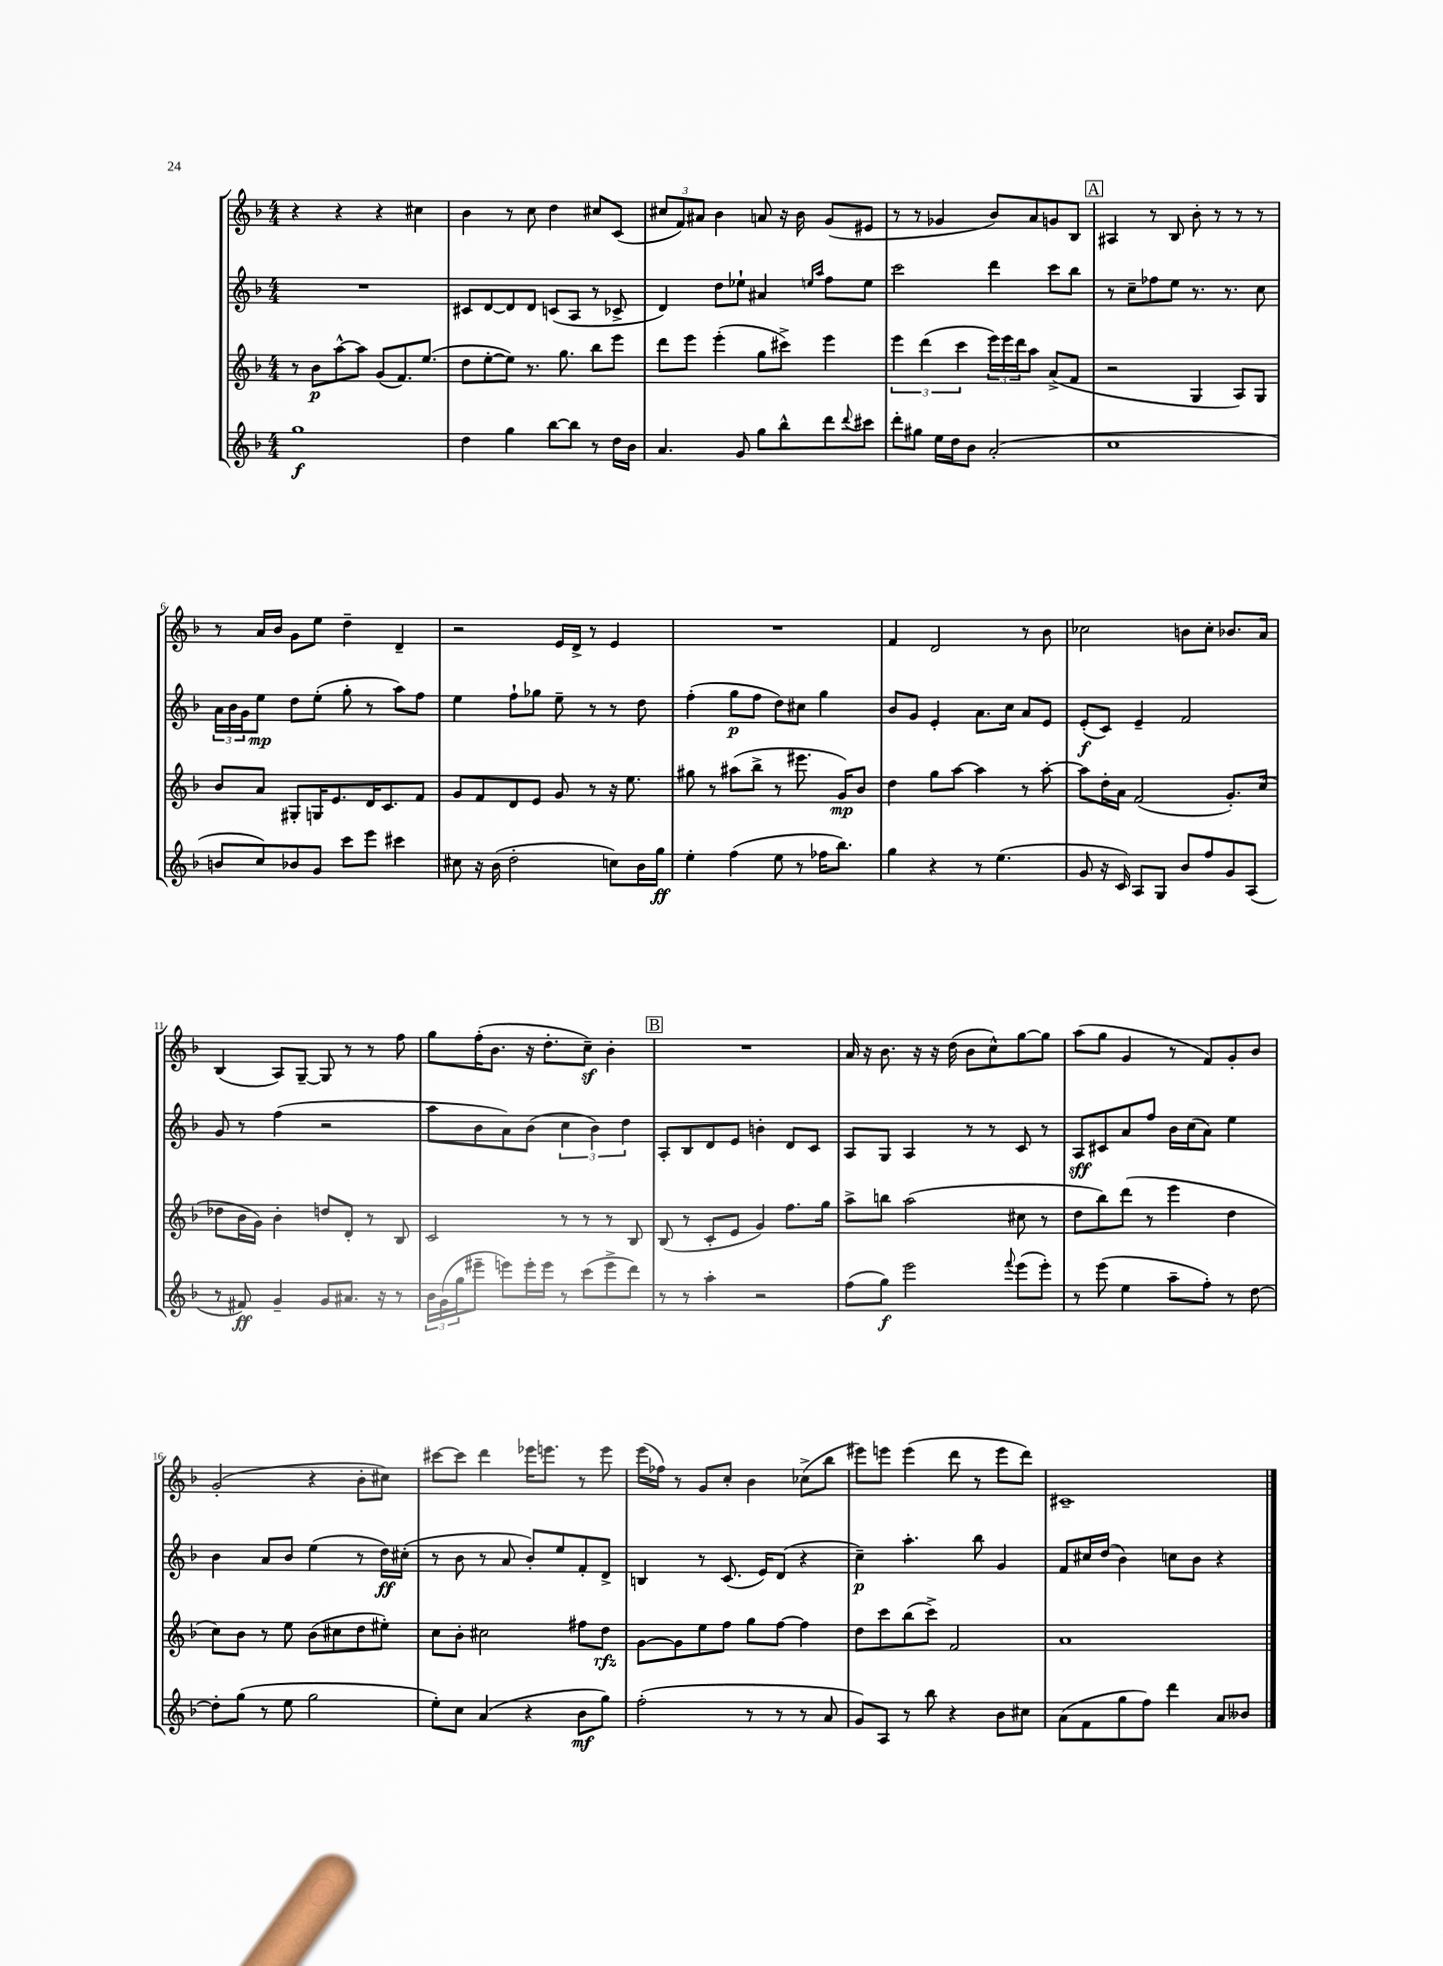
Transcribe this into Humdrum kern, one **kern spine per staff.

**kern	**kern	**kern	**kern
*staff4	*staff3	*staff2	*staff1
*clefG2	*clefG2	*clefG2	*clefG2
*k[b-]	*k[b-]	*k[b-]	*k[b-]
*M4/4	*M4/4	*M4/4	*M4/4
1gg	8r	1r	4r
.	8b-	.	.
.	[8aa^^	.	4r
.	8aa]	.	.
.	(8g	.	4r
.	8.f)	.	.
.	.	.	4cc#
.	(8.ee	.	.
=	=	=	=
4dd	8dd	8c#	4b-
.	[8ee'	[8d	.
4gg	8ee])	8d]	8r
.	8.r	8d	8cc
[8bb-	.	(8c	4dd
.	8.gg	.	.
8bb-]	.	8A	.
8r	8bb-	8r	8cc#
16dd	8eee	8c-^	(8c
16b-	.	.	.
=	=	=	=
4.a	8ddd	4d)	12cc#
.	.	.	12f)
.	8eee	.	.
.	.	.	12a#
.	(4eee'	8dd	4b-
8g	.	8ee-`	.
8gg	8gg	4a#	8a
8bb-^^	8ccc#^)	.	16r
.	.	.	16b-
.	.	16qqee	.
.	.	16qqaa	.
8ddd	4eee	8ff	(8g
8qqddd	.	.	.
8ccc#	.	8ee	8e#
=	=	=	=
8ddd'	6eee	2ccc	8r
8gg#	.	.	8r
.	(6ddd	.	.
16ee	.	.	4g-
16dd	.	.	.
.	6ccc	.	.
8b-	.	.	.
(2a'	24eee)	4ddd	8b-)
.	24eee	.	.
.	24ddd	.	.
.	8aa	.	8a
.	(8a^	8ccc	8g
.	8f	8bb-	8B-
=	=	=	=
1cc	2r	8r	4A#
.	.	8cc~	.
.	.	8ff-	8r
.	.	8ee	8B-
.	4G	8.r	8b-'
.	.	.	8r
.	.	8.r	.
.	8A)	.	8r
.	8G	8cc	8r
=	=	=	=
8b	8b-	24a	8r
.	.	24b-	.
.	.	24g	.
8cc)	8a	8ee	16a
.	.	.	16b-
8b-	8G#'	8dd	8g
8g	16G	(8ee'	8ee
.	8.e	.	.
8ccc	.	8gg'	4dd~
8eee	16d	8r	.
.	8.c	.	.
4ccc#	.	8aa)	4d~
.	8f	8ff	.
=	=	=	=
8cc#	8g	4ee	2r
16r	8f	.	.
(16b-	.	.	.
2dd'	8d	8ff`	.
.	8e	8gg-	.
.	8g	8ee~	16e
.	.	.	16d^
.	8r	8r	8r
8cc)	16r	8r	4e
.	8.ee	.	.
16b-	.	8dd	.
16gg	.	.	.
=	=	=	=
4ee'	8gg#	(4ff'	1r
.	8r	.	.
(4ff	(8aa#	8gg	.
.	8bb-^	8ff	.
8ee	8r	8dd)	.
8r	8.eee#	8cc#	.
16ff-	.	4gg	.
8.bb-)	16g)	.	.
.	8b-	.	.
=	=	=	=
4gg	4dd	8b-	4f
.	.	8g	.
4r	8gg	4e'	2d
.	[8aa	.	.
8r	4aa]	8.a	.
(4.ee	.	.	.
.	.	16cc	.
.	8r	8a	8r
.	[8aa'	8e	8b-
=	=	=	=
8g	8aa]	(8e'	2cc-
16r	16dd'	8c)	.
16c)	16a	.	.
8A	(2f	4e~	.
8G	.	.	.
8b-	.	2f	8b
8ff	.	.	8cc-'
8g	8.g')	.	8.b-
(8A	.	.	.
.	(16cc	.	16a
=	=	=	=
8r	8dd-	8g	(4B-
8f#)	16b-	8r	.
.	16g)	.	.
4g~	4b-'	(4ff	8A)
.	.	.	[8G~
8g	8dd	2r	8G]
8.a#	8d'	.	8r
.	8r	.	8r
16r	.	.	.
8r	8B-	.	8ff
=	=	=	=
24b-	2c	8aa	8gg
(24g	.	.	.
24gg	.	.	.
8eee#~	.	8b-	(16ff'
.	.	.	8.b-
8eee)	.	8a)	.
16eee'	.	(8b-	16r
16eee	.	.	8.dd'
8r	8r	6cc	.
(8ccc	8r	.	8cc~)
.	.	6b-)	.
8eee^	8r	.	4b-'
.	.	6dd	.
8ddd)	8B-	.	.
=	=	=	=
8r	(8B-	8A'	1r
8r	8r	8B-	.
4aa'	8c'	8d	.
.	8e	8e	.
2r	4g)	4b'	.
.	8.ff	8d	.
.	.	8c	.
.	16gg	.	.
=	=	=	=
(8ff	8aa^	8A	16a
.	.	.	16r
8gg)	8bb	8G	8.b-
2eee	(2aa	4A	.
.	.	.	16r
.	.	.	16r
.	.	.	(16dd
.	.	8r	8b-
.	.	8r	8cc^^)
8qqfff	.	.	.
(8eee	8cc#	8c	[8gg
8eee')	8r	8r	8gg]
=	=	=	=
8r	8dd	8A	(8aa
(8eee	8bb-)	8c#	8gg
4ee	(8ddd	8a	4g
.	8r	8ff	.
8aa~	4eee	16b-	8r
.	.	(16cc	.
8ff')	.	8a)	8f)
8r	4dd	4ee	8g'
[8dd	.	.	8b-
=	=	=	=
8dd']	8cc)	4b-	(2g'
(8gg	8b-	.	.
8r	8r	8a	.
8ee	8ee	8b-	.
2gg	(8b-	(4ee	4r
.	8cc#	.	.
.	8dd	8r	8b-'
.	8ee#')	16dd)	8cc#)
.	.	(16cc#'	.
=	=	=	=
8ee')	8cc	8r	[8ccc#
8cc	8b-'	8b-	8ccc#]
(4a	2cc#	8r	4ddd
.	.	8a	.
4r	.	8b-')	16eee-
.	.	.	8.eee
.	.	8ee	.
8b-	8ff#	8f'	8r
8gg)	8dd	8d^	8eee
=	=	=	=
(2ff'	[8g	4B	(16eee
.	.	.	16ff-)
.	8g]	.	8r
.	8ee	8r	8g
.	8ff	(8.c	8cc'
8r	8gg	.	4b-
.	.	16e)	.
8r	[8ff	(8d	.
8r	4ff]	4r	(8cc-^
8a	.	.	8bb-
=	=	=	=
8g)	8dd	4cc~)	8eee#)
8A	8ccc	.	8eee
8r	(8bb-	4.aa'	(4eee
8bb-	8ccc^)	.	.
4r	2f	.	8ddd
.	.	8bb-	8r
8b-	.	4g	8eee
8cc#	.	.	8ddd)
=	=	=	=
(8a	1a	8f	1c#~
8f	.	16cc#	.
.	.	(16dd	.
8gg	.	4b-)	.
8ff)	.	.	.
4ddd	.	8cc	.
.	.	8b-	.
8a	.	4r	.
8b--	.	.	.
==	==	==	==
*-	*-	*-	*-
